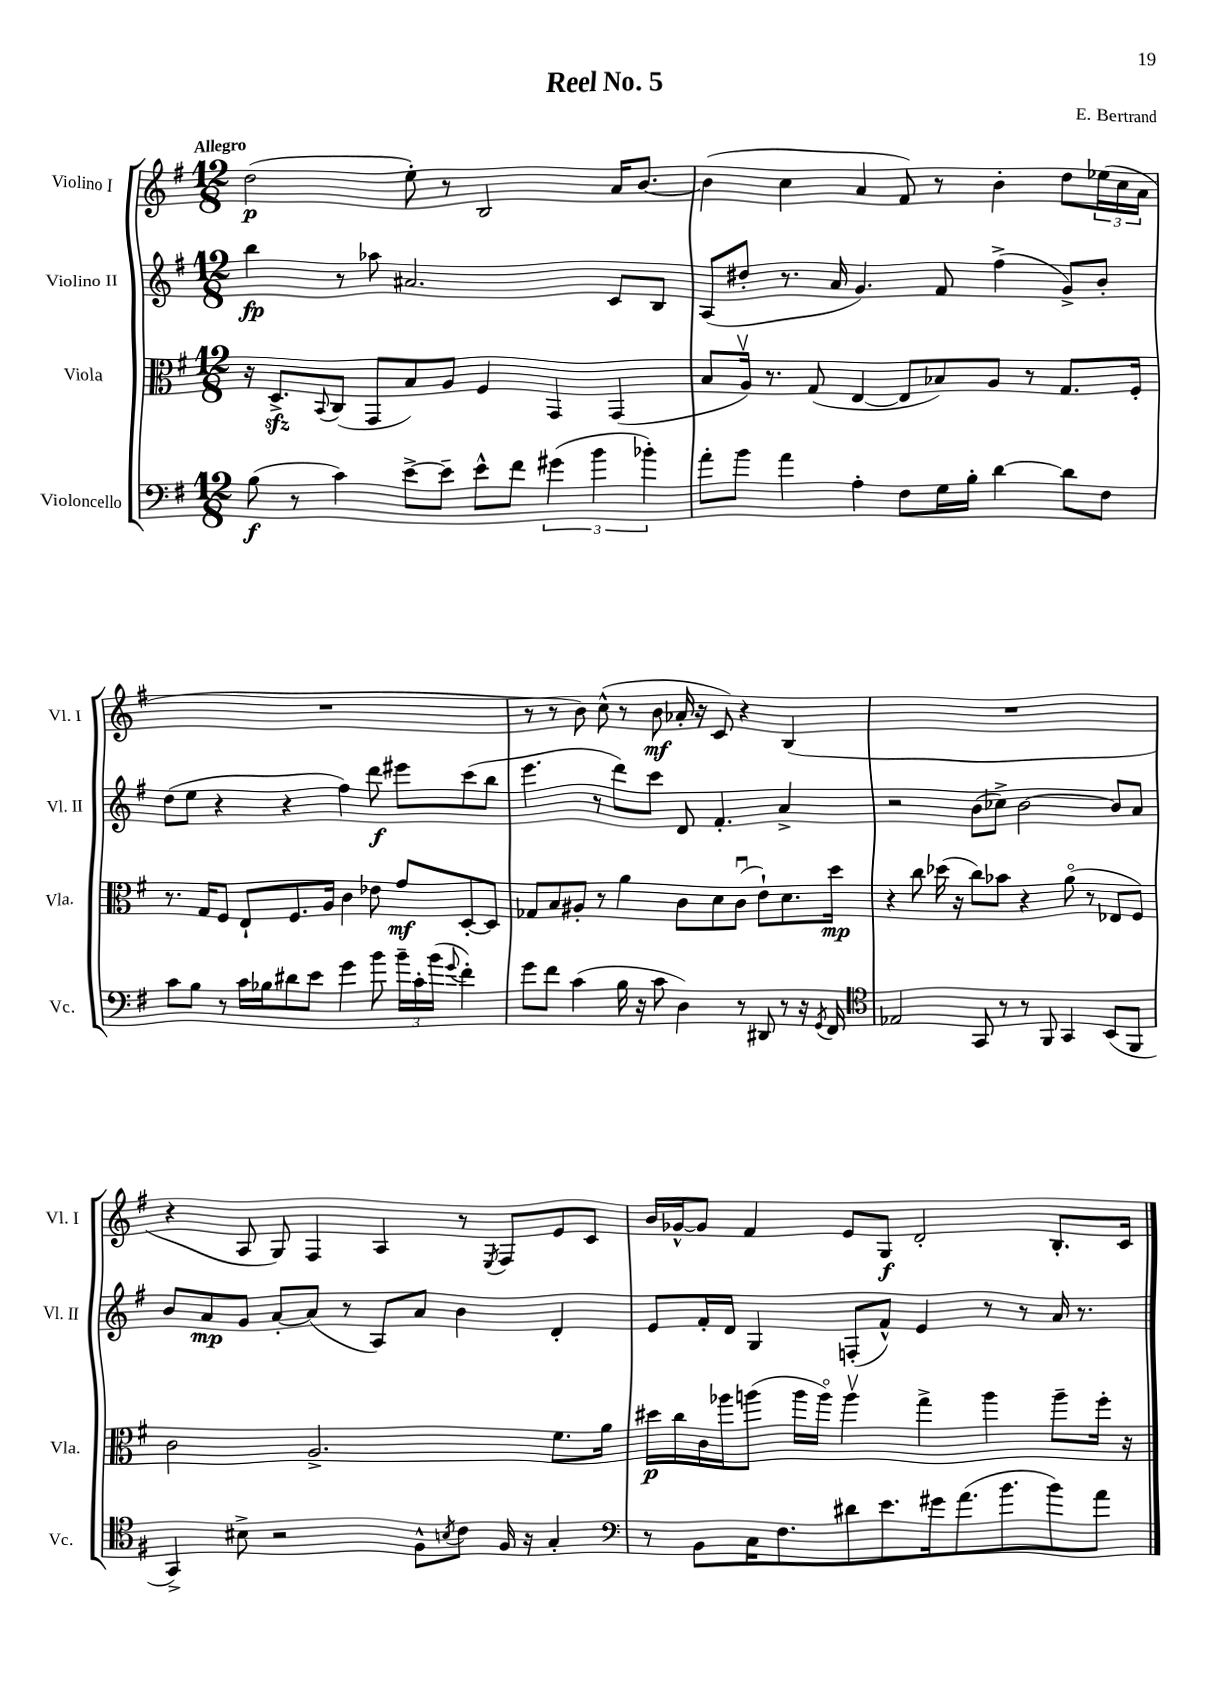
\header { title = "Reel No. 5" composer = "E. Bertrand" }
<<
\new StaffGroup <<
\new Staff = "s0" \with { instrumentName = "Violino I" shortInstrumentName = "Vl. I" } {
    \clef treble \key g \major \numericTimeSignature \time 12/8 \tempo "Allegro"
    d''2\p( e''8-.) r8 b2 a'16 b'8.~ |
    b'4( c''4 a'4 fis'8) r8 b'4-. d''8 \tuplet 3/2 { ees''16( c''16 a'16 } |
    R1. |
    r8 r8 b'8) c''8-^( r8 b'8\mf aes'16-. r16 c'8) r4 b4( |
    R1. |
    r4 a8 g8) fis4 a4 r8 \acciaccatura { e8 } fis8 e'8 c'8 |
    b'16 ges'16~-^ ges'8 fis'4 e'8 g8\f d'2-. b8.-. c'16 \bar "|." |
}
\new Staff = "s1" \with { instrumentName = "Violino II" shortInstrumentName = "Vl. II" } {
    \clef treble \key g \major \numericTimeSignature \time 12/8
    b''4\fp r8 aes''8 ais'2. c'8 b8 |
    a8( dis''8-. r8. a'16 g'4.) fis'8 fis''4->( g'8->) b'8-. |
    d''8( e''8 r4 r4 fis''4) d'''8\f eis'''8 c'''8( b''8 |
    e'''4. r8 d'''8) c'''8 d'8 fis'4.-. a'4-> |
    r2 b'8( ces''8->) b'2~ b'8 a'8 |
    b'8 a'8\mp g'8 a'8~-. a'8( r8 a8) a'8 b'4 d'4-. |
    e'8 fis'16-. d'16 g4 f8-.( fis'8-^) e'4 r8 r8 a'16 r8. \bar "|." |
}
\new Staff = "s2" \with { instrumentName = "Viola" shortInstrumentName = "Vla." } {
    \clef alto \key g \major \numericTimeSignature \time 12/8
    r16 d8.->\sfz \appoggiatura { b,8 } c8( g,8 b8) a8 fis4 g,4 g,4( |
    b8 a16\upbow) r8. g8( e4~ e8 bes8) a8 r8 g8. fis16-. |
    r8. g16 fis8 e8-! fis8. a16 c'4 ees'8 g'8\mf d8~-. d8 |
    ges8 b8 ais8-. r8 a'4 c'8 d'8 c'8\downbow( e'8-!) d'8. d''16\mp |
    r4 c''8 des''16( r16 c''8) bes'8 r4 a'8\flageolet( r8 ees8 fis8) |
    c'2 a2.-> fis'8. a'16 |
    dis''16\p c''16 c'16 aes''16 a''8( a''16 a''16\flageolet) a''4\upbow g''4-> a''4 a''8-- fis''16-. r16 \bar "|." |
}
\new Staff = "s3" \with { instrumentName = "Violoncello" shortInstrumentName = "Vc." } {
    \clef bass \key g \major \numericTimeSignature \time 12/8
    b8\f( r8 c'4) e'8~-> e'8-- e'8-^ fis'8 \tuplet 3/2 { gis'4( b'4 bes'4-.) } |
    a'8-. b'8 a'4 a4-. fis8 g16 b16-. d'4~ d'8 fis8 |
    c'8 b8 r8 c'16 bes16 dis'8 e'8 g'4 b'8 \tuplet 3/2 { b'16-- c'16-. b'16( } \appoggiatura { g'8 } fis'4-.) |
    g'8 fis'8 c'4( b16 r16 c'8 d4) r8 dis,8 r8 r16 \acciaccatura { g,8 } fis,16 |
    \clef tenor ees2 g,8 r8 r8 fis,8 g,4 b,8( fis,8 |
    g,4->) bis8-> r2 fis8-^ \acciaccatura { b8 } c'8 fis16 r16 g4-. |
    \clef bass r8 b,8 c16 fis8. dis'8 e'8. gis'16 a'8.( b'8. b'8) a'8 \bar "|." |
}
>>
>>
\layout { \context { \Score \remove "Bar_number_engraver" } }
